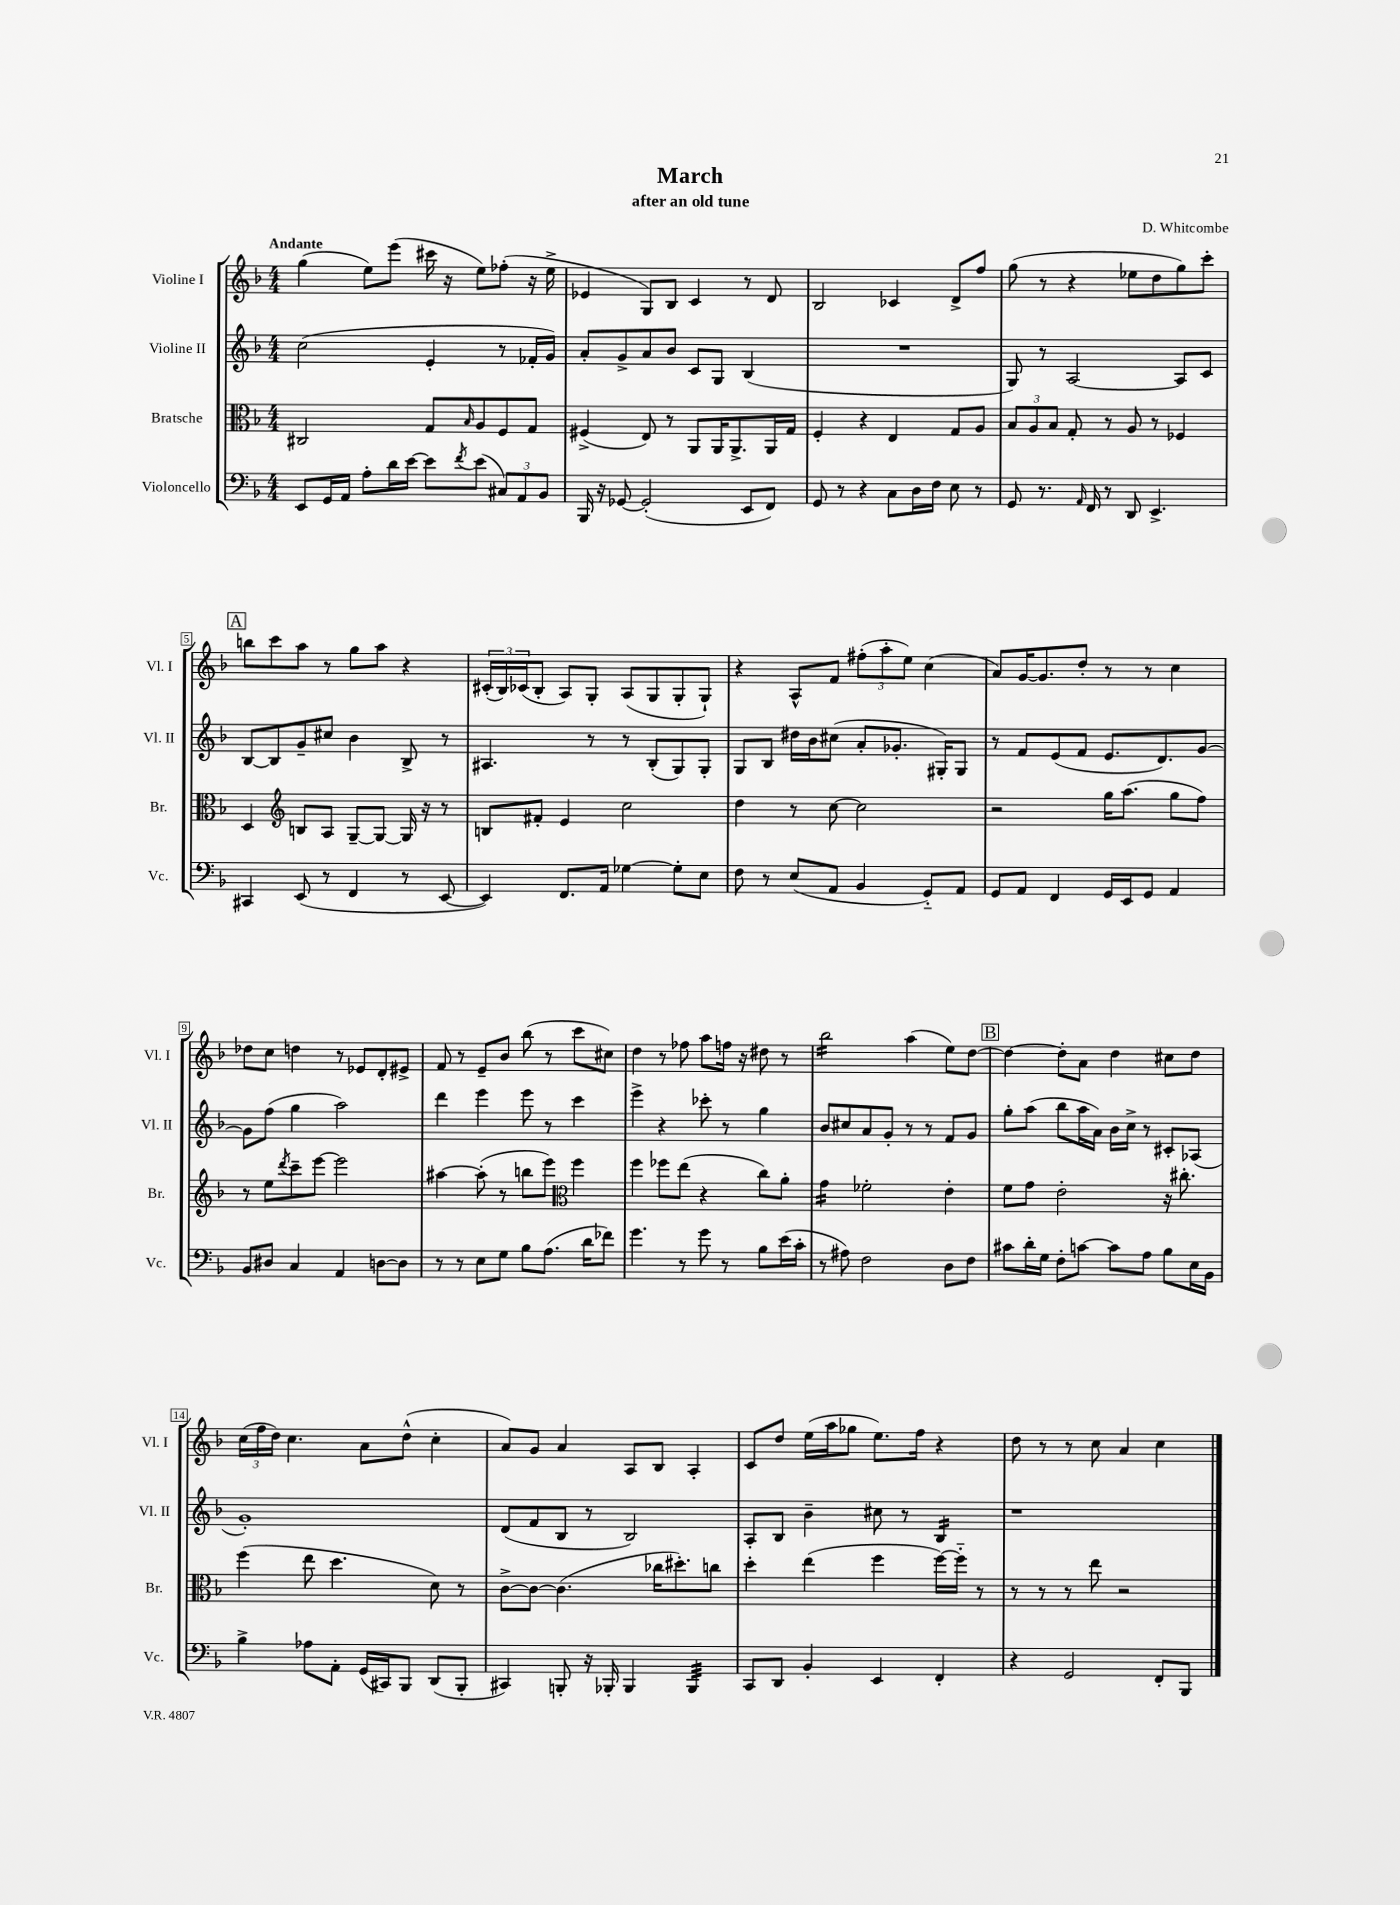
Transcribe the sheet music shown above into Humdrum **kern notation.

**kern	**kern	**kern	**kern
*part4	*part3	*part2	*part1
*staff4	*staff3	*staff2	*staff1
*I"Violoncello	*I"Bratsche	*I"Violine II	*I"Violine I
*I'Vc.	*I'Br.	*I'Vl. II	*I'Vl. I
*clefF4	*clefC3	*clefG2	*clefG2
*k[b-]	*k[b-]	*k[b-]	*k[b-]
*M4/4	*M4/4	*M4/4	*M4/4
=1	=1	=1	=1
!	!	!	!LO:TX:a:B:t=Andante
8EE/L	2C#X/	(2cc\	(4gg\
16GG/L	.	.	.
16AA/JJ	.	.	.
8A'\L	.	.	8ee\L)
16d\L	.	.	(8eee\J
[16e\JJ	.	.	.
8e\L]	8G/L	4e'/	16ccc#X\
.	.	.	16r
8qf/	16qqB-/	.	.
(8e\J	8A/	.	8ee\L)
12C#X/L)	8F/	8r	(8ff-X'\J
12AA/	.	.	.
.	8G/J	16f-X'/LL	16r
12BB-/J	.	.	.
.	.	16g/JJ)	16ee^\
=2	=2	=2	=2
16BBB-/	(4F#X^/	8a'/L	4e-X/
16r	.	.	.
[8GG-X/	.	8g^/	.
(2GG-'/]	8E/)	8a/	8G/L)
.	8r	8b-/J	8B-/J
.	8AA/L	8c/L	4c/
.	16AA/K	8G/J	.
.	8.AA^/	.	.
8EE/L	.	(4B-/	8r
8FF/J)	16AA/L	.	8d/
.	16G/JJ	.	.
=3	=3	=3	=3
8GG/	4F'/	1r	2B-/
8r	.	.	.
4r	4r	.	.
8C\L	4E/	.	4c-X/
16D\L	.	.	.
16F\JJ	.	.	.
8E\	8G/L	.	8d^/L
8r	8A/J	.	8ff/J
=4	=4	=4	=4
8GG/	12B-/L	8G/)	(8gg\
.	12A/	.	.
8.r	.	8r	8r
.	12B-/J	.	.
.	8G'/	[2A/	4r
16qqAA/	.	.	.
16FF/	.	.	.
8r	8r	.	.
8DD/	8A/	.	8ee-X\L
4.EE^/	8r	.	8dd\
.	4F-X/	8A/L]	8gg\)
.	.	8c/J	8ccc'\J
!!LO:LB:g=z
!!LO:REH:place=s1:t=A
=5	=5	=5	=5
4CC#X/	4D/	[8B-/L	8bbn\L
.	.	8B-/]	8ccc\
*	*clefG2	*	*
(8EE/	8Bn/L	8g~/	8aa\J
8r	8A/J	8cc#X/J	8r
4FF/	[8G~/L	4b-\	8gg\L
.	8G/J_	.	8aa\J
8r	16G/]	8B-^/	4r
.	16r	.	.
[8EE/	8r	8r	.
=6	=6	=6	=6
4EE/])	8Bn/L	4.A#X/	(24c#X'/LL
.	.	.	24B-/)
.	.	.	(24c-X/J
.	8f#X'/J	.	8B-'/J
8.FF/L	4e/	.	8A/L)
.	.	8r	8G'/J
16AA/Jk	.	.	.
[4G-X\	2cc\	8r	(8A/L
.	.	(8B-'/L	8G/
8G-'\L]	.	8G/)	8G'/
8E\J	.	8G'/J	8G`/J)
=7	=7	=7	=7
8F\	4dd\	8G/L	4r
8r	.	8B-/J	.
(8E/L	8r	16dd#X\LL	8A^^/L
.	.	16b-\J	.
8AA/J	[8cc\	(8cc#X\J	8f/J
4BB-/	2cc\]	8a'/L	(12ff#X'\L
.	.	.	12aa'\
.	.	8.g-X'/J	.
.	.	.	12ee\J)
8GG/L)	.	.	(4cc\
.	.	16G#X'/KL)	.
8AA/J	.	8G#/J	.
=8	=8	=8	=8
8GG/L	2r	8r	8a/L)
8AA/J	.	8f/L	[16g/K
.	.	.	8.g/]
4FF/	.	(8e/	.
.	.	8f/J	8dd'/J
16GG/LL	16gg\KL	8.e/L	8r
16EE/J	(8.aa\J	.	.
8GG/J	.	.	8r
.	.	8.d/)	.
4AA/	8gg\L	.	4cc\
.	8ff\J)	[8g/J	.
!!LO:LB:g=z
=9	=9	=9	=9
8BB-/L	8r	8g\L]	8dd-X\L
8D#X/J	8ee\L	(8ff\J	8cc\J
.	8qddd/	.	.
4C/	8ccc~\	4gg\	4ddn\
.	[8eee\J	.	.
4AA/	2eee\]	2aa\)	8r
.	.	.	8e-X/L
[8Dn\L	.	.	8d'/
8D\J]	.	.	8e#X^/J
=10	=10	=10	=10
8r	[4aa#X\	4ddd\	8f/
8r	.	.	8r
8E\L	(8aa#'\]	4eee\	8e~/L
8G\J	8r	.	8b-/J
8B-\L	8bbn\L	8eee\	(8bb-\
(8.A\J	8eee\J)	8r	8r
*	*clefC3	*	*
.	4ff\	4ccc\	8ccc\L
16d\KL	.	.	.
8f-X\J)	.	.	8cc#X\J)
=11	=11	=11	=11
4.g\	4ff\	4eee^\	4dd\
.	8ff-X\L	4r	8r
8r	(8ee\J	.	8ff-X\
8g\	4r	8ccc-X'\	8aa\L
8r	.	8r	16ffn\Jk
.	.	.	16r
8B-\L	8cc\L)	4gg\	8dd#X\
(16e\L	8a'\J	.	8r
16c'\JJ	.	.	.
=12	=12	=12	=12
*	*tremolo	*	*
*	*	*	*tremolo
8r	16g\LL	8b-/L	16bb-\LL
.	16g\	.	16bb-\
8A#X\)	16g\	8cc#X/	16bb-\
.	16g\JJ	.	16bb-\
*	*Xtremolo	*	*
2F\	2f-X'\	8a/	16bb-\
.	.	.	16bb-\
.	.	8g'/J	16bb-\
.	.	.	16bb-\JJ
*	*	*	*Xtremolo
.	.	8r	(4aa\
.	.	8r	.
8D\L	4e'\	8f/L	8ee\L)
8F\J	.	8g/J	[8dd\J
!!LO:REH:place=s1:t=B
=13	=13	=13	=13
8c#X\L	8f\L	8gg'\L	4dd\_
16d'\L	8g\J	(8aa\J	.
16G\JJ	.	.	.
8F'\L	2e'\	8bb-\L	8dd'\L]
[8cn\J	.	16aa\L	8a\J
.	.	16a\JJ)	.
8c\L]	.	16b-\LL	4dd\
.	.	16cc^\JJ	.
8A\J	.	8r	.
8B-\L	16r	8c#X'/L	8cc#X\L
.	8.cc#X'\	.	.
16E\L	.	(8A-X/J	8dd\J
16BB-\JJ	.	.	.
!!LO:LB:g=z
=14	=14	=14	=14
4B-^\	(4ff\	1g')	(24cc\LL
.	.	.	24ff\
.	.	.	24dd\JJ)
.	.	.	4.cc\
8A-X\L	8ee\	.	.
8AA'\J	4.dd\	.	.
(16GG/LL	.	.	8a\L
16CC#X/J)	.	.	.
8BBB-/J	.	.	(8dd^^\J
(8DD/L	8d\)	.	4cc'\
8BBB-'/J	8r	.	.
=15	=15	=15	=15
4CC#X/)	[8c^\L	(8d/L	8a/L)
.	8c\J_	8f/	8g/J
8BBBn'/	(4.c\]	8B-/J	4a/
16r	.	8r	.
16BBB-X'/	.	.	.
4BBB-/	.	2B-/)	8A/L
.	16cc-X\KL	.	8B-/J
.	8.dd#X'\)	.	.
*tremolo	*	*	*
32BBB-/LLL	.	.	4A'/
32BBB-/	.	.	.
32BBB-/	.	.	.
32BBB-/	.	.	.
32BBB-/	8ccn\J	.	.
32BBB-/	.	.	.
32BBB-/	.	.	.
32BBB-/JJJ	.	.	.
*Xtremolo	*	*	*
=16	=16	=16	=16
8CC/L	4dd'\	8A'/L	8c/L
8DD/J	.	8B-/J	8dd/J
4BB-'/	(4ee\	4b-~\	(16ee\LL
.	.	.	16aa\J
.	.	.	8gg-X\J
4EE/	4ff\	8cc#X\	8.ee\L)
.	.	8r	.
.	.	.	16ff\Jk
*	*	*tremolo	*
4FF'/	[16ff\LL)	16B-/LL	4r
.	16ff\JJ]	16B-/	.
.	8r	16B-/	.
.	.	16B-/JJ	.
*	*	*Xtremolo	*
=17	=17	=17	=17
4r	8r	1r	8dd\
.	8r	.	8r
2GG/	8r	.	8r
.	8ee\	.	8cc\
.	2r	.	4a/
8FF'/L	.	.	4cc\
8BBB-/J	.	.	.
==	==	==	==
*-	*-	*-	*-
